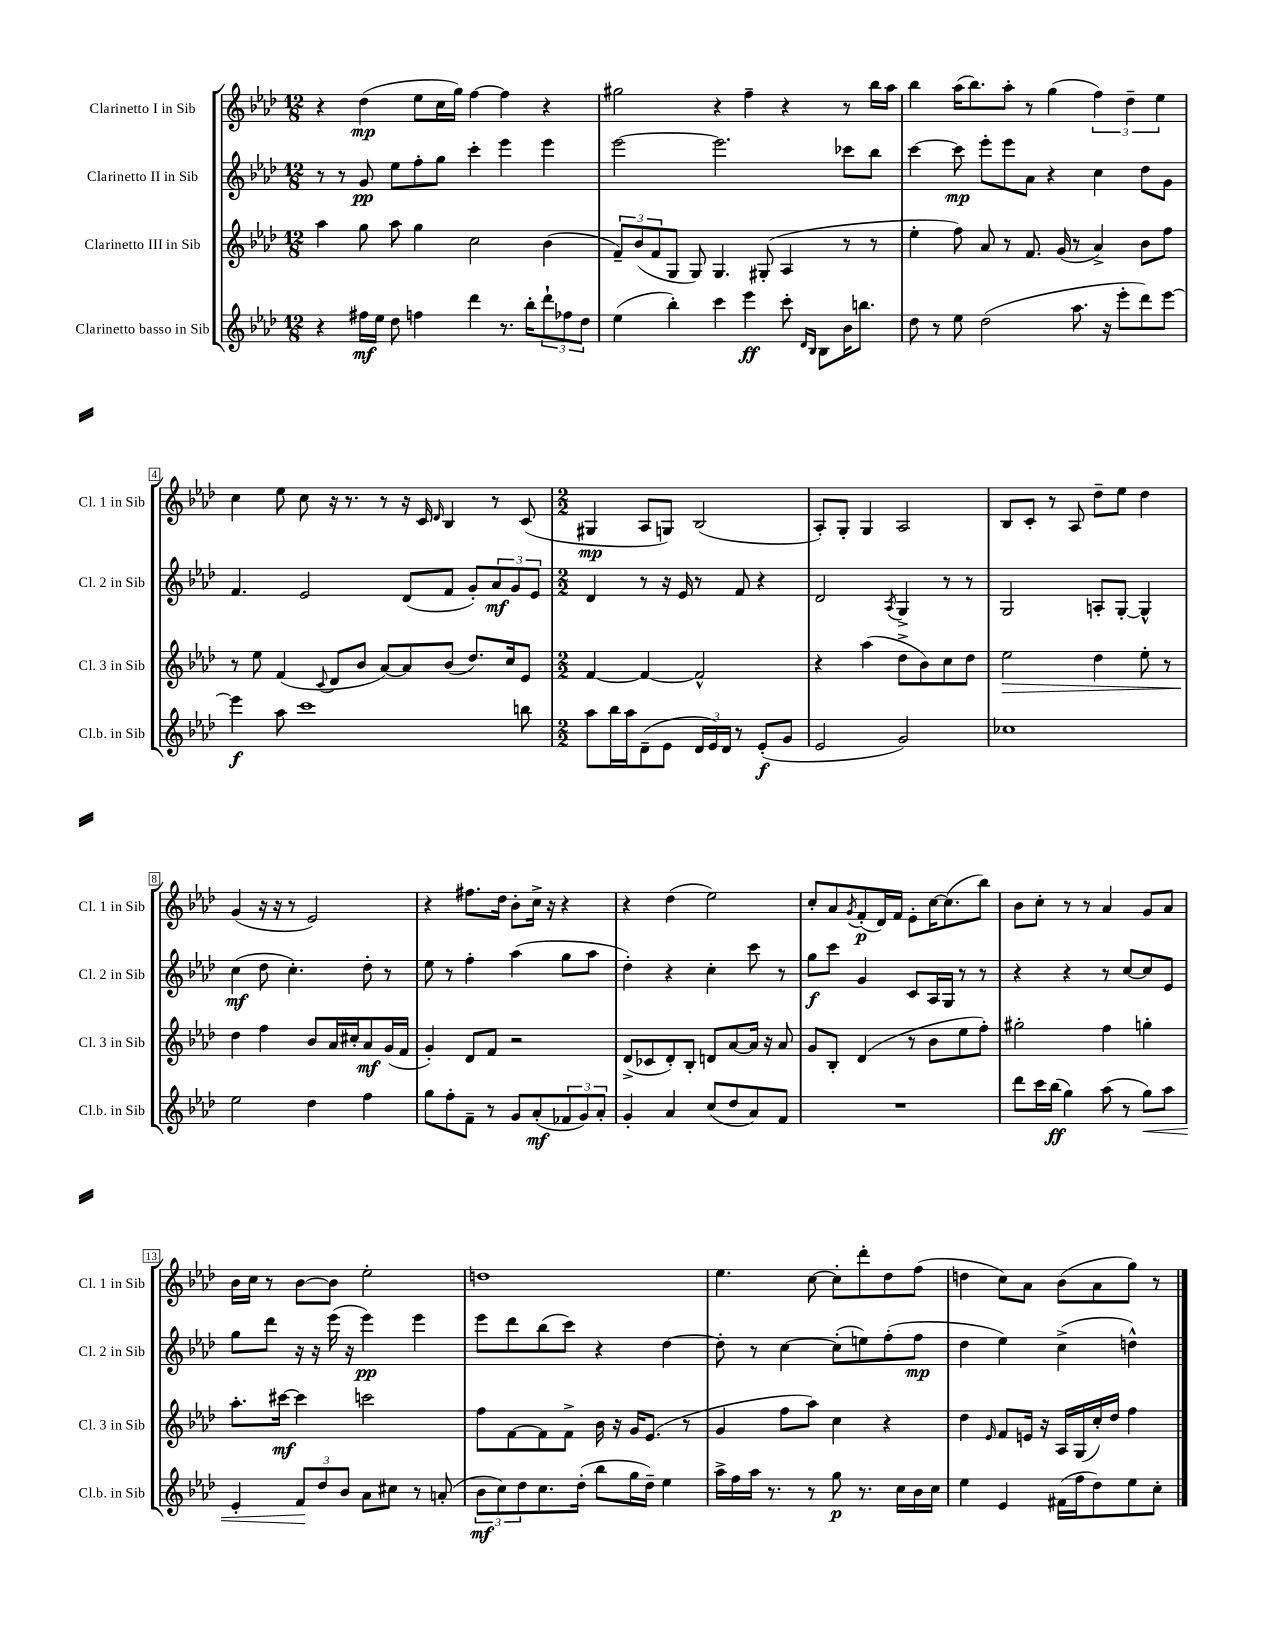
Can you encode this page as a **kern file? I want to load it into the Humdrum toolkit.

**kern	**kern	**kern	**kern
*staff4	*staff3	*staff2	*staff1
*clefG2	*clefG2	*clefG2	*clefG2
*k[b-e-a-d-]	*k[b-e-a-d-]	*k[b-e-a-d-]	*k[b-e-a-d-]
*M12/8	*M12/8	*M12/8	*M12/8
4r	4aa-	8r	4r
.	.	8r	.
16ff#	8gg	8g	(4dd-
16ee-	.	.	.
8dd-	8aa-	8ee-	.
4ff	4gg	8ff'	8ee-
.	.	8gg	16cc
.	.	.	16gg)
4ddd-	2cc	4ccc'	[4ff
8.r	.	4eee-	4ff]
16bb-'	.	.	.
12ddd-`	(4b-	4eee-	4r
12ff-	.	.	.
12dd-	.	.	.
=	=	=	=
(4ee-	12f~)	[2eee-	2gg#
.	(12b-	.	.
.	12f	.	.
4bb-')	8G	.	.
.	8G)	.	.
4ccc	4.G	2.eee-]	4r
4eee-	.	.	4ff~
.	(8G#'	.	.
8ccc'	4A-	.	4r
16qqd-	.	.	.
16qqB-	.	.	.
8B-	.	.	.
16b-	8r	8ccc-	8r
8.bb	.	.	.
.	8r	8bb-	16bb-
.	.	.	16aa-
=	=	=	=
8dd-	4ee-'	[4ccc	4bb-
8r	.	.	.
8ee-	8ff)	8ccc]	(16aa-
.	.	.	8.bb-)
(2dd-	8a-	8eee-'	.
.	8r	8eee-	8aa-'
.	8.f	8a-	8r
.	.	4r	(4gg
.	(16g	.	.
8.aa-	8r	.	.
.	4a-^)	4cc	6ff)
16r	.	.	.
8eee-'	.	.	.
.	.	.	6dd-~
8ddd-)	8b-	8dd-	.
.	.	.	6ee-
[8eee-	8ff	8g	.
=	=	=	=
4eee-]	8r	4.f	4cc
.	8ee-	.	.
8aa-	(4f	.	8ee-
1ccc	.	2e-	8cc
.	8qqc	.	.
.	8d-	.	16r
.	.	.	8.r
.	8b-	.	.
.	[8a-)	.	8r
.	8a-]	(8d-	16r
.	.	.	16c
.	.	.	16qqd-
.	(8b-	8f	4B-
.	8.dd-)	8g')	.
.	.	12a-	8r
.	16cc	.	.
.	.	12g	.
8bb	8e-	.	(8c
.	.	12e-	.
=	=	=	=
*M2/2	*M2/2	*M2/2	*M2/2
8aa-	[4f	4d-	4G#
16bb-	.	.	.
16aa-	.	.	.
(8d-~	4f_	8r	8A-
8e-	.	16r	8G)
.	.	16e-	.
24d-	2f^^]	8r	(2B-
24e-)	.	.	.
24d-	.	.	.
8r	.	8f	.
(8e-'	.	4r	.
8g	.	.	.
=	=	=	=
2e-	4r	2d-	8A-')
.	.	.	8G'
.	(4aa-	.	4G
.	.	8qA-	.
2g)	8dd-^	4G^	2A-
.	8b-)	.	.
.	8cc	8r	.
.	8dd-	8r	.
=	=	=	=
1cc-	2ee-	2G	8B-
.	.	.	8c'
.	.	.	8r
.	.	.	8A-
.	4dd-	8A'	8dd-~
.	.	[8G'	8ee-
.	8ee-'	4G^^]	4dd-
.	8r	.	.
=	=	=	=
2ee-	4dd-	(4cc	(4g
.	4ff	8dd-	16r
.	.	.	16r
.	.	4.cc')	8r
4dd-	8b-	.	2e-)
.	16a-	.	.
.	16cc#'	.	.
4ff	8a-	8dd-'	.
.	(16g	8r	.
.	16f	.	.
=	=	=	=
8gg	4g')	8ee-	4r
8ff'	.	8r	.
8f~	8d-	4ff'	8.ff#
8r	8f	.	.
.	.	.	16dd-
8g	2r	(4aa-	8b-'
(8a-'	.	.	16cc^
.	.	.	16r
12f-	.	8gg	4r
12g)	.	.	.
.	.	8aa-	.
12a-'	.	.	.
=	=	=	=
4g'	(8d-^	4dd-')	4r
.	8c-	.	.
4a-	8d-')	4r	(4dd-
.	8B-'	.	.
(8cc	8d	4cc'	2ee-)
8dd-	[8a-	.	.
8a-)	16a-]	8ccc	.
.	16r	.	.
8f	8a-	8r	.
=	=	=	=
1r	8g	8gg	8cc'
.	8B-'	8ccc	8a-
.	.	.	8qg
.	(4d-	4g	(8f'
.	.	.	16d-)
.	.	.	16f
.	8r	8c	8e-'
.	8b-	16A-	[16cc
.	.	16G	(8.cc]
.	8ee-	8r	.
.	8ff')	8r	8bb-)
=	=	=	=
8ddd-	2gg#'	4r	8b-
16ccc	.	.	8cc'
(16bb-	.	.	.
4gg)	.	4r	8r
.	.	.	8r
(8aa-	4ff	8r	4a-
8r	.	[8cc	.
8gg)	4gg'	8cc]	8g
8aa-	.	8e-	8a-
=	=	=	=
4e-'	8.aa-'	8gg	16b-
.	.	.	16cc
.	.	8ddd-	8r
.	[16ccc#	.	.
12f	4ccc#]	16r	[8b-
.	.	16r	.
12dd-	.	.	.
.	.	(16eee-	8b-]
12b-	.	.	.
.	.	16r	.
8a-	2ccc	4eee-)	2ee-'
8cc#	.	.	.
8r	.	4eee-	.
(8a'	.	.	.
=	=	=	=
12b-	8ff	8eee-	1dd
12cc)	.	.	.
.	[8f	8ddd-	.
12dd-	.	.	.
8.cc	8f]	(8bb-	.
.	8f^	8ccc)	.
(16dd-'	.	.	.
8bb-	16b-	4r	.
.	16r	.	.
16gg	16g	.	.
16dd-~)	(8.e-	.	.
4ee-	.	[4dd-	.
.	8r	.	.
=	=	=	=
16aa-^	4g	8dd-']	4.ee-
16ff	.	.	.
16aa-	.	8r	.
8.r	.	.	.
.	8ff	[4cc	.
8r	8aa-)	.	[8cc
8gg	4cc	(8cc']	8cc']
8.r	.	8ee)	8ddd-'
.	4r	(8ff'	8dd-
16cc	.	.	.
16b-	.	8ff	(8ff
16cc	.	.	.
=	=	=	=
4ee-	4dd-	4dd-	4dd
.	16qqe-	.	.
4e-	8f	4ee-)	8cc)
.	16e	.	8a-
.	16r	.	.
(16f#	16A-	(4cc^	(8b-
16ff	(16G	.	.
8dd-)	16cc')	.	8a-
.	16dd-	.	.
8ee-	4ff	4dd^^)	8gg)
8cc'	.	.	8r
==	==	==	==
*-	*-	*-	*-
